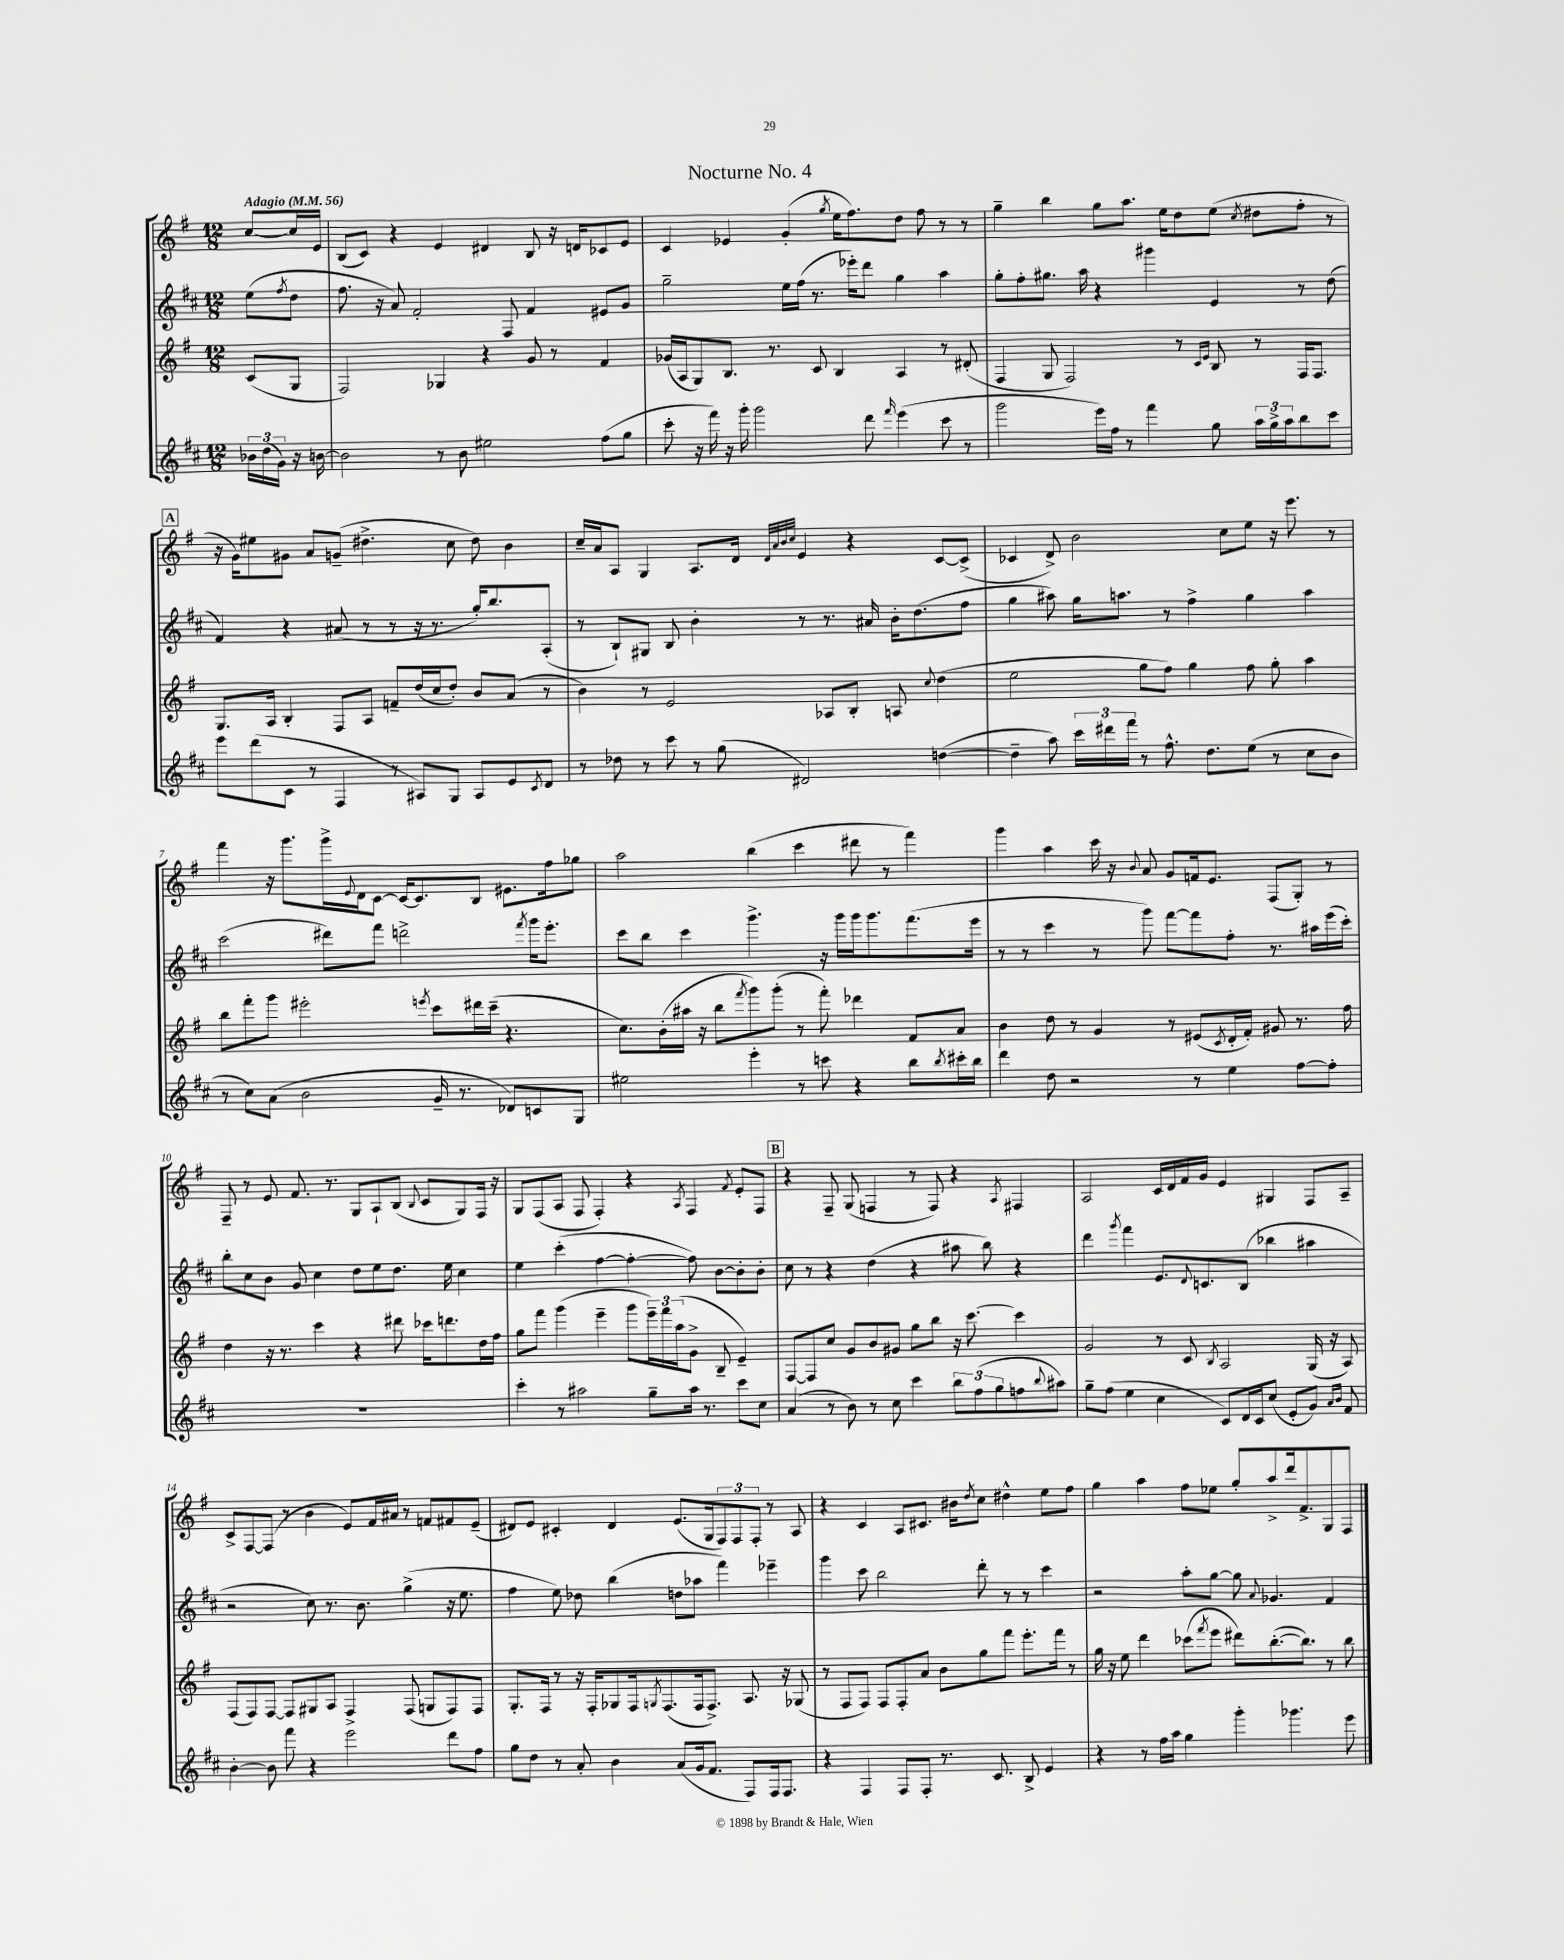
\header { title = "Nocturne No. 4" }
<<
\new StaffGroup <<
\new Staff = "s0" {
    \clef treble \key g \major \numericTimeSignature \time 12/8 \partial 4 \tempo "Adagio" 4 = 56
    c''8~ c''16 e'16 |
    b8( c'8) r4 e'4 dis'4 b8 r16 d'16 ces'8 e'8 |
    c'4 ees'4 g'4-.( \acciaccatura { g''8 } e''16 fis''8.) d''8 fis''8 r8 r8 |
    g''4-- b''4 g''8 a''8. e''16 d''8 e''8( \acciaccatura { c''8 } dis''8 fis''8-. r8 |
    \mark \markup { \box "A" } r16 g'16) eis''8 gis'8 a'8 g'8--( dis''4.-> c''8 dis''8) b'4 |
    c''16-- a'16 a8 g4 a8. d'16 \grace { d'32 a'32 b'32 c''32 } e'4 r4 c'8~ c'8->( |
    ces'4 d'8->) b'2 c''8 e''8 r16 e'''8. r8 |
    fis'''4 r16 g'''8. g'''16-> \appoggiatura { e'8 } d'16 c'8~ c'16~ c'8. b8 eis'8. fis''16 ges''8 |
    a''2 b''4( c'''4 dis'''8 r8 fis'''4) |
    g'''4 a''4 c'''16 r16 \appoggiatura { b'8 } a'8 g'8 f'16 e'8. fis8( g8-.) r8 |
    fis8-- r8 e'8 fis'8. r8. g8 a8-! b8( \appoggiatura { b8 } c'8 g8) fis16 r16 |
    g8 fis8( a8 fis8 fis4-.) r4 \acciaccatura { a8 } fis4 \acciaccatura { fis'8 } e'8-. fis8 |
    \mark \markup { \box "B" } r4 fis8-- g8( f4 r8 f8) r4 \acciaccatura { a8 } fis4 |
    a2 c'16 d'16 fis'16 g'16 e'4 gis4 fis8 a8-- |
    c'8-> fis8~ fis8( r8 b'4 e'8) fis'16 ais'16 r8 f'8 fis'8 e'8--( |
    dis'8) e'8 cis'4-. dis'4 e'8.( g16 \tuplet 3/2 { fis8) fis8 fis8-. } r8 a8 |
    r4 c'4 a8 cis'8. bis'16 \acciaccatura { d''8 } c''8 dis''4-^ e''8 fis''8 |
    g''4 a''4 fis''8 ees''8 g''8-. a''8-> d'''16 fis'8.-> g8 fis8 \bar "|." |
}
\new Staff = "s1" {
    \clef treble \key d \major \numericTimeSignature \time 12/8 \partial 4
    e''8( \acciaccatura { fis''8 } d''8 |
    fis''8. r16 a'8) fis'2-. fis8 fis'4 eis'8 g'8 |
    g''2-- e''16 fis''16( r8. ees'''16-.) d'''8 g''4 a''4 |
    g''8-. fis''8-. gis''8. a''16 r4 gis'''4 e'4 r8 d''8( |
    \mark \markup { \box "A" } fis'4) r4 ais'8( r8 r8 r16 r8. g''16-.) b''8. a8-.( |
    r8 b8-!) gis8 b8 b'4-. r8 r8. ais'16 b'16-. d''8.( fis''8 |
    g''4 ais''8) g''16 a''8. r8 fis''4-> g''4 a''4 |
    cis'''2( dis'''8) fis'''8 d'''2-> \acciaccatura { fis'''8 } g'''16 e'''8.-. |
    cis'''8 b''8 cis'''4 g'''4.-> r16 g'''16 g'''16 g'''8. fis'''8.( e'''16 |
    r8 r8 cis'''4 r8 g'''8) fis'''8~ fis'''8 fis''8-. r8. ais''16 e'''16( cis'''16-.) |
    b''8-. cis''8 b'8 g'8 cis''4 d''8 e''8 d''8. e''16 cis''4 |
    e''4 cis'''4-.( fis''4~ fis''4~-. fis''8) b'8~ b'8-. b'8-. |
    \mark \markup { \box "B" } cis''8 r8 r4 d''4( r4 ais''8 b''8) r4 |
    d'''4 \acciaccatura { g'''8 } fis'''4 e'8. \appoggiatura { d'8 } c'8. b8( bes''4 ais''4 |
    r2 cis''8) r8. b'8. g''4->( r16 e''8. |
    fis''4 e''8) des''8 b''4( d''8 aes''8 fis'''4) ees'''4-- |
    g'''4 cis'''8 b''2 d'''8-. r8 r8 cis'''4 |
    r2 a''8-. g''8~ g''8 \appoggiatura { a'8 } ges'4. fis'4 \bar "|." |
}
\new Staff = "s2" {
    \clef treble \key g \major \numericTimeSignature \time 12/8 \partial 4
    c'8( g8 |
    fis2) ges4 r4 g'8 r8 fis'4 |
    ges'16( a16 g8) b8. r8. c'8 b4 a4 r8 dis'8-.( |
    fis4 g8 fis2) r8 \grace { c'16 e'16 } b8 r8 fis16 fis8. |
    \mark \markup { \box "A" } g8. a16 b4-. fis8 a8 f'8-- d''16( c''16 d''8-.) b'8 a'8( r8 |
    b'4) r8 e'2 aes8 b8-. a8 \appoggiatura { c''8 } d''4( |
    e''2 g''8 fis''8) g''4 fis''8 g''8-. a''4 |
    b''8 fis'''8-. g'''8 eis'''2-. \acciaccatura { e'''8 } c'''8 dis'''16 c'''16--( r4. |
    c''8.) b'16-.( ais''16 r16 b''8 \acciaccatura { fis'''8 } g'''8) g'''8-.( r8 fis'''8-.) des'''4 fis'8 a'8 |
    b'4 d''8 r8 g'4 r8 eis'8( \acciaccatura { c'8 } d'16-. fis'16-.) gis'8 r8. fis''16 |
    d''4 r16 r8. c'''4 r4 dis'''8 ces'''16 d'''8. d''16 fis''16 |
    g''8 fis'''8 g'''4( e'''4-- g'''8 \tuplet 3/2 { e'''16--) fis'''16 a''16( } g'8-> b8-- e'4--) |
    \mark \markup { \box "B" } fis8~ fis8 c''8 g'8 b'8 gis'8 g''8 b''8 r16 c'''8.~ c'''4 |
    g'2 r8 c'8 \acciaccatura { b8 } a2 g16( r16 a8) |
    fis8( fis8) fis8~ fis8 gis8 a8 fis4-> fis8( g8 fis8) fis8 |
    g8.-. fis16 r8 r16 fis16-. ges8 fis16 \acciaccatura { g8 } fis8.( fis16 fis8.->) a8. r16 ges8( |
    r8 fis8 fis8) fis8 fis8-. a'8 b'8 g''8 fis'''8 e'''8.-. fis'''16 r8 |
    g''16 r16 e''8 d'''4 ces'''8( \acciaccatura { fis'''8 } e'''8 dis'''8) b''8.~-.( b''8.) r8 b''8 \bar "|." |
}
\new Staff = "s3" {
    \clef treble \key d \major \numericTimeSignature \time 12/8 \partial 4
    \tuplet 3/2 { bes'16 d''16( g'16) } r16 b'16~ |
    b'2 r8 b'8 eis''2 fis''8( g''8 |
    cis'''8-. r16 fis'''16) r16 g'''16-. g'''2 d'''8 \grace { fis'''16 } e'''4( cis'''8 r8 |
    g'''2 e'''16) fis''16 r8 fis'''4 g''8 \tuplet 3/2 { a''16 g''16-> a''16 } b''8 cis'''8 |
    \mark \markup { \box "A" } e'''8 d'''8( cis'8 r8 fis4 r8 ais8) g8 ais8 e'8 \acciaccatura { cis'8 } d'8 |
    r8 des''8 r8 cis'''8 r8 g''8( dis'2) d''4~( |
    d''4-- a''8) \tuplet 3/2 { cis'''16 dis'''16 fis'''16 } r8 fis''8.-^ d''8. e''8( r8 cis''8 b'8 |
    r8 cis''8) a'8( b'2 g'16-- r8. des'8) c'8 g8 |
    eis''2 e'''4-. r8 c'''8 r4 b''8 \acciaccatura { b''8 } cis'''16-. b''16 |
    d'''4 d''8 r2 r8 e''4 fis''8~ fis''8-. |
    R1. |
    cis'''4-. r8 ais''2 g''8-- ais''16 r8. cis'''8 cis''8 |
    \mark \markup { \box "B" } a'4( r8 b'8) r8 cis''8 cis'''4 \tuplet 3/2 { b''8 fis''8( g''8 } f''8 \appoggiatura { b''8 } ais''8) |
    g''8-- fis''8( e''4 cis''4 cis'8) d'16 cis'16 cis''8( e'8-. g'8) \grace { a'16 b'16 } fis'8 |
    b'4~-. b'8 fis'''8 r4 e'''2 d'''8 fis''8 |
    g''8 d''8 r8 a'8-. b'4 a'8( g'16 fis'8. fis8) fis16 fis8. |
    r4 fis4 fis8 fis8-. r8. cis'8. b8-> e'4 |
    r4 r8 fis''16 a''16 g''4 g'''4-. ges'''4. e'''8 \bar "|." |
}
>>
>>
